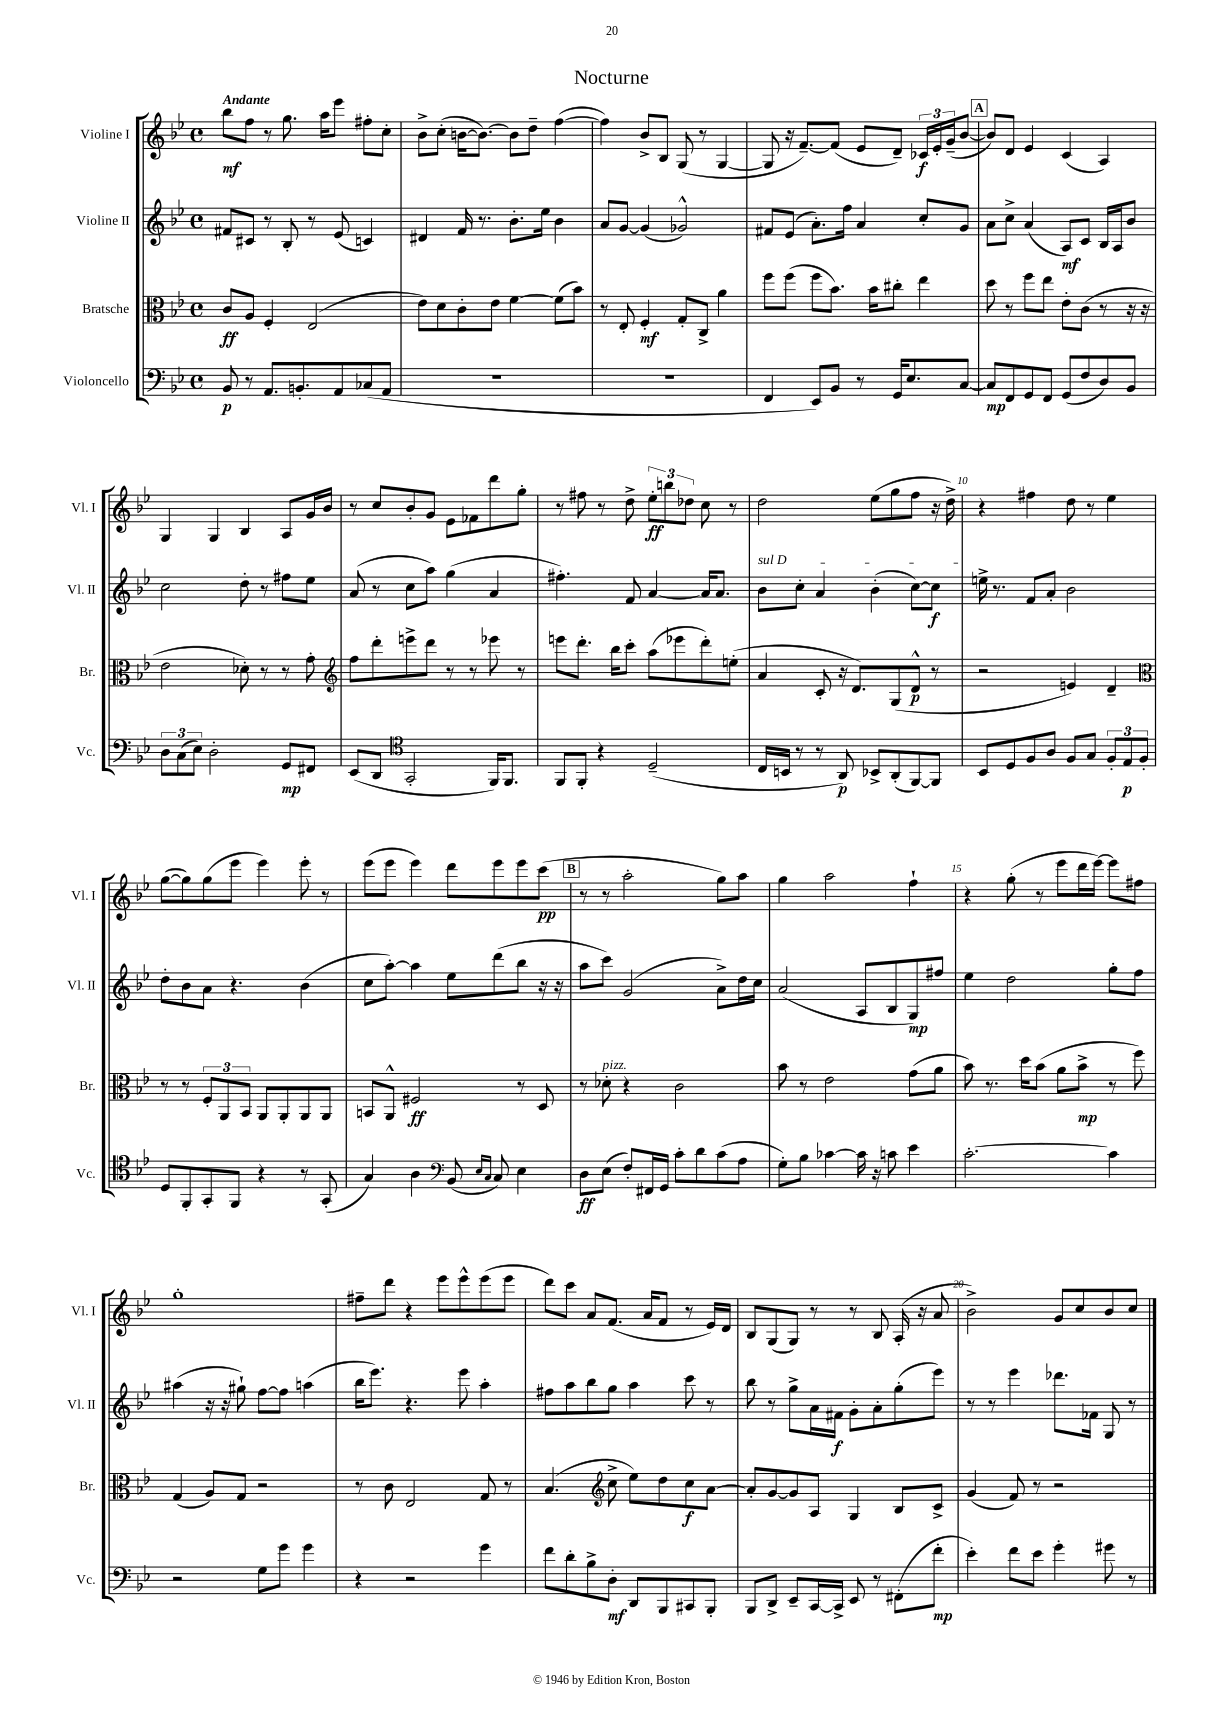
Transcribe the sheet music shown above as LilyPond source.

\header { title = "Nocturne" }
<<
\new StaffGroup <<
\new Staff = "s0" \with { instrumentName = "Violine I" shortInstrumentName = "Vl. I" } {
    \clef treble \key bes \major \defaultTimeSignature \time 4/4 \tempo "Andante"
    bes''8\mf f''8 r8 g''8. a''16 ees'''8 fis''8-. c''8-. |
    bes'8-> c''8-.( b'16~ b'8.~) b'8 d''8-- f''4~( |
    f''4) bes'8-> bes8 g8( r8 g4~ |
    g8 r16 f'8.~--) f'8( ees'8 d'8--) \tuplet 3/2 { ces'16\f ees'16-. g'16--( } bes'8~ |
    \mark \markup { \box "A" } bes'8) d'8 ees'4 c'4( a4) |
    g4 g4 bes4 a8 g'16 bes'16 |
    r8 c''8 bes'8-. g'8 ees'8 fes'8 d'''8 g''8-. |
    r8 fis''8 r8 d''8-> \tuplet 3/2 { ees''8-.\ff b''8 des''8 } c''8 r8 |
    d''2 ees''8( g''8 f''8 r16 d''16->) |
    r4 fis''4 d''8 r8 ees''4 |
    g''8~( g''8) g''8( ees'''8 ees'''4) ees'''8-. r8 |
    ees'''8( ees'''8 ees'''4) d'''8 ees'''8 ees'''8 c'''8\pp( |
    \mark \markup { \box "B" } r8 r8 a''2-. g''8) a''8 |
    g''4 a''2 f''4-! |
    r4 g''8-.( r8 ees'''8 d'''16 ees'''16~) ees'''8 fis''8 |
    g''1-. |
    fis''8-- d'''8 r4 ees'''8 ees'''8-^ ees'''8( ees'''8 |
    d'''8) c'''8 a'8 f'8.( a'16 f'8 r8 ees'16) d'16 |
    bes8 g8( g8) r8 r8 bes8 a16-.( r16 a'8 |
    bes'2->) g'8 c''8 bes'8 c''8 \bar "|." |
}
\new Staff = "s1" \with { instrumentName = "Violine II" shortInstrumentName = "Vl. II" } {
    \clef treble \key bes \major \defaultTimeSignature \time 4/4
    fis'8 cis'8 r8 bes8-. r8 ees'8( c'4) |
    dis'4 f'16 r8. bes'8.-. ees''16 bes'4 |
    a'8 g'8~ g'4( ges'2-^) |
    fis'8 ees'8( a'8.-.) f''16 a'4 c''8-. g'8 |
    \mark \markup { \box "A" } a'8 c''8-> a'4( a8\mf) c'8 bes16 a16 bes'8 |
    c''2 d''8-. r8 fis''8 ees''8 |
    a'8( r8 c''8 a''8) g''4( a'4 |
    fis''4.-.) f'8 a'4~ a'16 a'8. |
    \once \override TextSpanner.bound-details.left.text = \markup { \italic "sul D" } bes'8\startTextSpan c''8-. a'4 bes'4-.( c''8~) c''8\f |
    e''16->\stopTextSpan r8. f'8 a'8-. bes'2 |
    d''8-. bes'8 a'8 r4. bes'4( |
    c''8 a''8~-.) a''4 ees''8 d'''8( bes''8 r16 r16 |
    \mark \markup { \box "B" } a''8 c'''8) g'2( a'8->) d''16 c''16 |
    a'2( a8 bes8 g8\mp) fis''8 |
    ees''4 d''2 g''8-. f''8 |
    ais''4( r16 r16 gis''8-!) f''8~ f''8 a''4( |
    bes''16 ees'''8.) r4. ees'''8 a''4-. |
    fis''8 a''8 bes''8 g''8 a''4 c'''8 r8 |
    bes''8 r8 g''8-> a'16 fis'16\f g'8-. a'8-. g''8-.( ees'''8) |
    r8 r8 ees'''4 des'''8. fes'16 g8 r8 \bar "|." |
}
\new Staff = "s2" \with { instrumentName = "Bratsche" shortInstrumentName = "Br." } {
    \clef alto \key bes \major \defaultTimeSignature \time 4/4
    c'8\ff a8 f4-. ees2( |
    ees'8) d'8 c'8-. ees'8 f'4~ f'8( bes'8) |
    r8 ees8-. f4-.\mf g8-. c8-> a'4 |
    f''8 f''8( f''8 bes'8.) bes'16 cis''8-. ees''4 |
    \mark \markup { \box "A" } d''8 r8 f''8 ees''8 ees'8-. c'8( r8 r16 r16 |
    ees'2 des'8-.) r8 r8 g'8-. |
    \clef treble f''8 d'''8-. e'''8-> d'''8 r8 r8 ees'''8 r8 |
    e'''8 d'''8.-. bes''16 c'''8-. a''8( ees'''8 d'''8-.) e''8-.( |
    a'4 c'8-. r16 d'8.) g8( d'8-^\p r8 |
    r2 e'4) d'4-- |
    \clef alto r8 r8 \tuplet 3/2 { f8-. a,8 bes,8 } a,8 a,8-. a,8 a,8 |
    b,8 a,8-^ fis2\ff r8 d8 |
    \mark \markup { \box "B" } r8 des'8-.^\markup { \italic "pizz." } r4 c'2 |
    bes'8 r8 ees'2 g'8( a'8 |
    bes'8) r8. d''16 bes'8( a'8 bes'8->\mp r8 f''8) |
    g4( a8) g8 r2 |
    r8 c'8 ees2 g8 r8 |
    bes4.( \clef treble c''8-> ees''8) d''8 c''8\f a'8~ |
    a'8-. g'8~ g'8 a8 g4 bes8 c'8-> |
    g'4( f'8) r8 r2 \bar "|." |
}
\new Staff = "s3" \with { instrumentName = "Violoncello" shortInstrumentName = "Vc." } {
    \clef bass \key bes \major \defaultTimeSignature \time 4/4
    bes,8\p r8 a,8. b,8.-. a,8 ces8( a,8 |
    R1 |
    R1 |
    f,4 ees,8) bes,8 r8 g,16 ees8. c8~ |
    \mark \markup { \box "A" } c8\mp f,8 g,8 f,8 g,8( f8 d8) bes,8 |
    \tuplet 3/2 { d8 c8( ees8) } d2-. g,8\mp fis,8 |
    ees,8( d,8 \clef tenor g,2-. f,16) f,8. |
    f,8 f,8-. r4 d2--( |
    c16 b,16 r8 r8 a,8\p) bes,8-> a,8-.( f,8~) f,8 |
    bes,8 d8 f8 a8 f8 g8 \tuplet 3/2 { f8-. ees8\p f8-. } |
    d8 f,8-. g,8-. f,8 r4 r8 g,8-.( |
    g4) a4 \clef bass bes,8( \grace { ees16 c16 } c8) ees4 |
    \mark \markup { \box "B" } d8\ff ees8( f8-.) fis,16 g,16 c'8-. d'8 c'8( a8 |
    g8-.) bes8 ces'4~ ces'16 r16 c'8 ees'4 |
    c'2.~-. c'4 |
    r2 g8 g'8 g'4 |
    r4 r2 g'4 |
    f'8 d'8-. bes8-> d8-.\mf d,8 bes,,8 cis,8 bes,,8-. |
    bes,,8 d,8-> ees,8-- c,16~ c,16-> ees,8 r8 fis,8-.( f'8-.\mp |
    ees'4-.) f'8 ees'8 g'4-. gis'8 r8 \bar "|." |
}
>>
>>
\layout { \context { \Score \override BarNumber.break-visibility = ##(#f #t #t) barNumberVisibility = #(every-nth-bar-number-visible 5) } }
